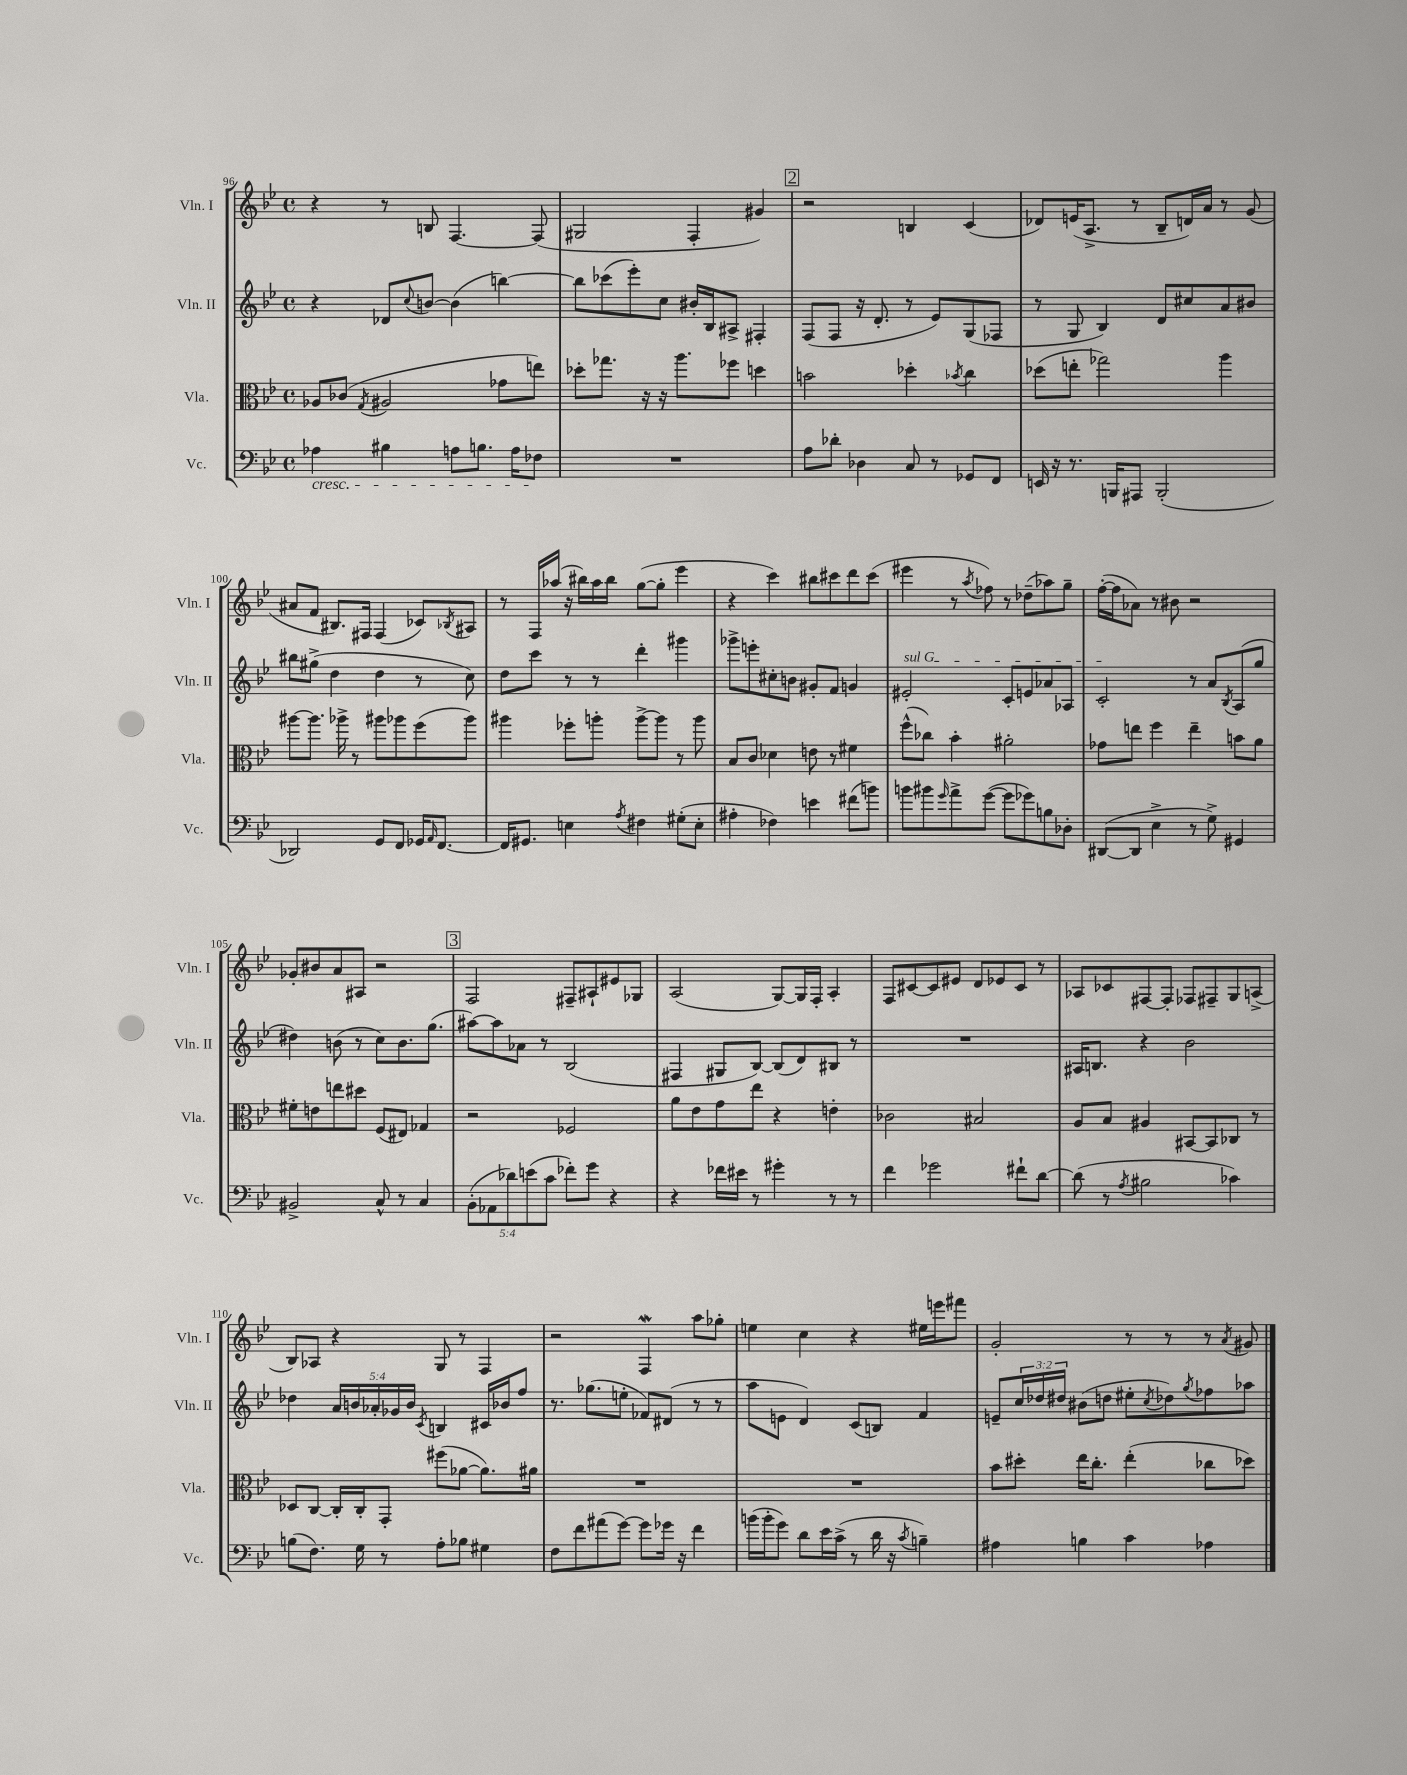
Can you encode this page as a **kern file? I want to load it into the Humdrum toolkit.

**kern	**kern	**kern	**kern
*part4	*part3	*part2	*part1
*staff4	*staff3	*staff2	*staff1
*I"Vc.	*I"Vla.	*I"Vln. II	*I"Vln. I
*I'Vc.	*I'Vla.	*I'Vln. II	*I'Vln. I
*clefF4	*clefC3	*clefG2	*clefG2
*k[b-e-]	*k[b-e-]	*k[b-e-]	*k[b-e-]
*M4/4	*M4/4	*M4/4	*M4/4
*met(c)	*met(c)	*met(c)	*met(c)
=96	=96	=96	=96
!LO:TX:b:i:t=cresc.	!	!	!
4A-X\	8A-X/L	4r	4r
.	(8c-X/J	.	.
.	8qG/	.	.
4B#X\	2A#X/	8d-X/L	8r
.	.	8qqcc/	.
.	.	[8bn/J	8Bn/
8An\L	.	(4b\]	[4.F/
8.Bn\J	.	.	.
.	8g-X\L	[4bbn\)	.
16A\KL	.	.	.
8F-X\J	8een\J)	.	(8F/]
=97	=97	=97	=97
1r	8dd-X'\L	8bb\L]	2G#X/
.	8.gg-X\J	(8ccc-X\	.
.	.	8eee-'\)	.
.	16r	.	.
.	16r	8cc\J	.
.	8.aa\L	.	.
.	.	16b#X'/LL	4F'/
.	.	16B-/J	.
.	8ff-X\J	8A#X^/J	.
.	4ddn\	4F#X'/	4g#X/)
!!LO:REH:place=s1:t=2
=98	=98	=98	=98
8A\L	2bn\	(8F/L	2r
8d-X'\J	.	8F/J	.
4D-X\	.	16r	.
.	.	8.d'/	.
8C/	4dd-X'\	8r	4Bn/
8r	.	8e-/L)	.
.	8qb-X/	.	.
8GG-X/L	4cc\	(8G/	(4c/
8FF/J	.	8F-X/J	.
=99	=99	=99	=99
16EEn/	(8dd-X\L	8r	8d-X/L)
16r	.	.	.
8.r	8een'\J	8G/	(16en/K
.	.	.	8.A^/J
.	2gg-X\)	4B-/)	.
16BBBn/KL	.	.	.
8AAA#X/J	.	.	8r
(2BBB'/	.	8d/L	8B-~/L
.	.	8cc#X/	16dn/L)
.	.	.	16a/JJ
.	4aa\	8a/	8r
.	.	8b#X/J	(8g/
!!LO:LB:g=z
=100	=100	=100	=100
2DD-X/)	[8aa#X\L	8bb#X\L	8a#X/L
.	8.aa#\J]	(8gg#X^\J	8f/J
.	.	4dd\	8.B#X/L)
.	16aa-X^\	.	.
.	8r	.	.
.	.	.	16F#X/Jk
8GG/L	8aa#X\L	4dd\	(4F#/
8FF/J	8aa-X\	.	.
16GG-X/KL	(8ff\	8r	8c-X/L)
16qqAA/	.	.	.
[8.FF/J	.	.	.
.	.	.	8qB-X/
.	8aa-\J)	8cc\)	8A#X/J
=101	=101	=101	=101
16FF/KL]	4aa#X\	8dd\L	8r
8.GG#X/J	.	.	.
.	.	8ccc\J	16F/LL
.	.	.	(16aa-X/JJ
4En\	8ff-X'\L	8r	16r
.	.	.	16bb#X\LL)
.	8aan'\J	8r	16aa-\
.	.	.	16bb#\JJ
8qA/	.	.	.
4F#X\	[8aa^\L	4ddd'\	([8gg\L
.	8aa\J]	.	8gg'\J]
(8G#X'\L	8r	4ggg#X\	4eee-\
8E'\J	8aa\	.	.
=102	=102	=102	=102
4A#X'\	8B-/L	8ggg-X^\L	4r
.	8c/J	8eeen'\	.
4F-X\)	4d-X\	8cc#X'\	4ccc\)
.	.	8bn\J	.
4en\	8en\	8g#X'/L	8bb#X\L
.	8r	8f/J	8ccc#X\
(8f#X\L	4f#X\	4gn/	8ddd\
8bn\J)	.	.	(8ccc#\J
=103	=103	=103	=103
!	!	!LO:TX:a:i:t=sul G	!
8bn\L	(8ff^^\L	2e#X'/	4eee#X\
8b#X\	8cc-X\J)	.	.
16qqg/	.	.	.
8a^\	4b-'\	.	8r
.	.	.	8qaa/
([8g\J	.	.	8ff-X\)
8g\L]	2a#X'\	8c'/L	8r
8g-X\)	.	8en/	(8dd-X~\L
8Bn\	.	8a-X/	8aa-X\)
8D-X'\J	.	8A-X/J	8gg~\J
=104	=104	=104	=104
([8DD#X/L	8g-X\L	2c'/	([16ff'\LL
.	.	.	16ff\J]
8DD#/J]	8een\J	.	8a-X\J)
4E-^\	4ff\	.	8r
.	.	.	8b#X\
8r	4ee~\	8r	2r
8G^\)	.	8a/L	.
.	.	8qB-/	.
4GG#X/	8bn\L	(8A/	.
.	8a\J	8gg/J	.
!!LO:LB:g=z
=105	=105	=105	=105
2BB#X^/	8f#X'\L	4dd#X\)	8g-X'/L
.	8en\	.	8b#X/
.	8een\	(8bn\	8a/
.	8dd#X\J	8r	8A#X/J
8C^^/	(8F/L	8cc\L)	2r
8r	8E#X/J)	8.b\	.
4C/	4G-X/	.	.
.	.	(8.gg\J	.
!!LO:REH:place=s1:t=3
=106	=106	=106	=106
(10BB-'\L	2r	[8aa#X\L)	2F/
10AA-X\	.	.	.
.	.	8aa#\]	.
10d-X\)	.	.	.
.	.	8a-X\J	.
(10en\	.	.	.
.	.	8r	.
10c\J	.	.	.
8f-X'\L)	2F-X/	(2B-/	8F#X~/L
8g\J	.	.	8A#X`/
4r	.	.	8e#X/
.	.	.	8G-X/J
=107	=107	=107	=107
4r	8a\L	4F#X/	(2A/
.	8e-\	.	.
16f-X\LL	8g\	8G#X/L	.
16e#X\JJ	.	.	.
8r	8ee-\J	[8B-/J)	.
4g#X'\	4r	(8B-/L]	[8G/L)
.	.	8d/)	16G/L]
.	.	.	16F'/JJ
8r	4en'\	8B#X/J	4A'/
8r	.	8r	.
=108	=108	=108	=108
4f\	2c-X\	1r	8F/L
.	.	.	[8c#X/
2g-X\	.	.	8c#/]
.	.	.	8e#X/J
.	2B#X/	.	8d/L
.	.	.	8e-X/
8f#X`\L	.	.	8c#/J
[8d\J	.	.	8r
=109	=109	=109	=109
(8d\]	8A/L	16A#X/KL	8A-X/L
.	.	8.Bn/J	.
8r	8B-/J	.	8c-X/
8qA/	.	.	.
2B#X\	4A#X/	4r	[8F#X/
.	.	.	8F#'/J]
.	[8BB#X/L	2b-\	8F-X/L
.	8BB#/]	.	8F#X~/
4c-X\)	8C-X/J	.	8G/
.	8r	.	(8An^/J
!!LO:LB:g=z
=110	=110	=110	=110
(8Bn\L	8D-X/L	4dd-X\	8B-/L)
8.F\J)	[8C/J	.	8A-X/J
.	16C'/LL]	20a/LL	4r
.	.	20bn/	.
16G\	16C'/J	.	.
.	.	20a-X'/	.
8r	8GG'/J	.	.
.	.	20g-X/	.
.	.	20b/JJ	.
.	.	8qc/	.
8A'\L	(8ff#X\L	4Bn/	8G/
8B-X\J	[8a-X\J	.	8r
4G#X\	8.a-\L])	16c#X/LL	4F/
.	.	16b-X/J	.
.	.	8ff/J	.
.	16a#X\Jk	.	.
=111	=111	=111	=111
8F\L	1r	8.r	2r
8f\	.	.	.
.	.	(8.gg-X\L	.
(8a#X\	.	.	.
[8g\J)	.	8een'\J	.
8g\L]	.	8f-X/L)	4FW/
16g-X\Jk	.	(8d#X/J	.
16r	.	.	.
4f\	.	8r	8aa\L
.	.	8r	8gg-X'\J
=112	=112	=112	=112
(16bn\LL	1r	8aa\L	4een\
16b'\J	.	.	.
8g\J)	.	8en\J	.
8d\L	.	4d/)	4cc\
16e-\L	.	.	.
(16c^\JJ	.	.	.
8r	.	(8c/L	4r
16d\	.	8Bn/J)	.
16r	.	.	.
8qc/	.	.	.
4Bn~\)	.	4f/	16ee#X\LL
.	.	.	16eeen\J
.	.	.	8fff#X\J
=113	=113	=113	=113
4A#X\	8b-\L	8en~/L	2g'/
.	8dd#X'\J	24cc/L	.
.	.	24dd-X/	.
.	.	24dd#X/JJ	.
4Bn\	16ee-\KL	(8b#X\L	.
.	8.cc'\J	.	.
.	.	8ddn\J	.
4c\	(4ee-'\	8ee#X'\L	8r
.	.	8qcc/	.
.	.	8dd-X\)	8r
.	.	8qgg/	.
4A-X\	8cc-X\L	8ff-X\	8r
.	.	.	8qa/
.	8dd-X\J)	8aa-X\J	8g#X/
==	==	==	==
*-	*-	*-	*-
